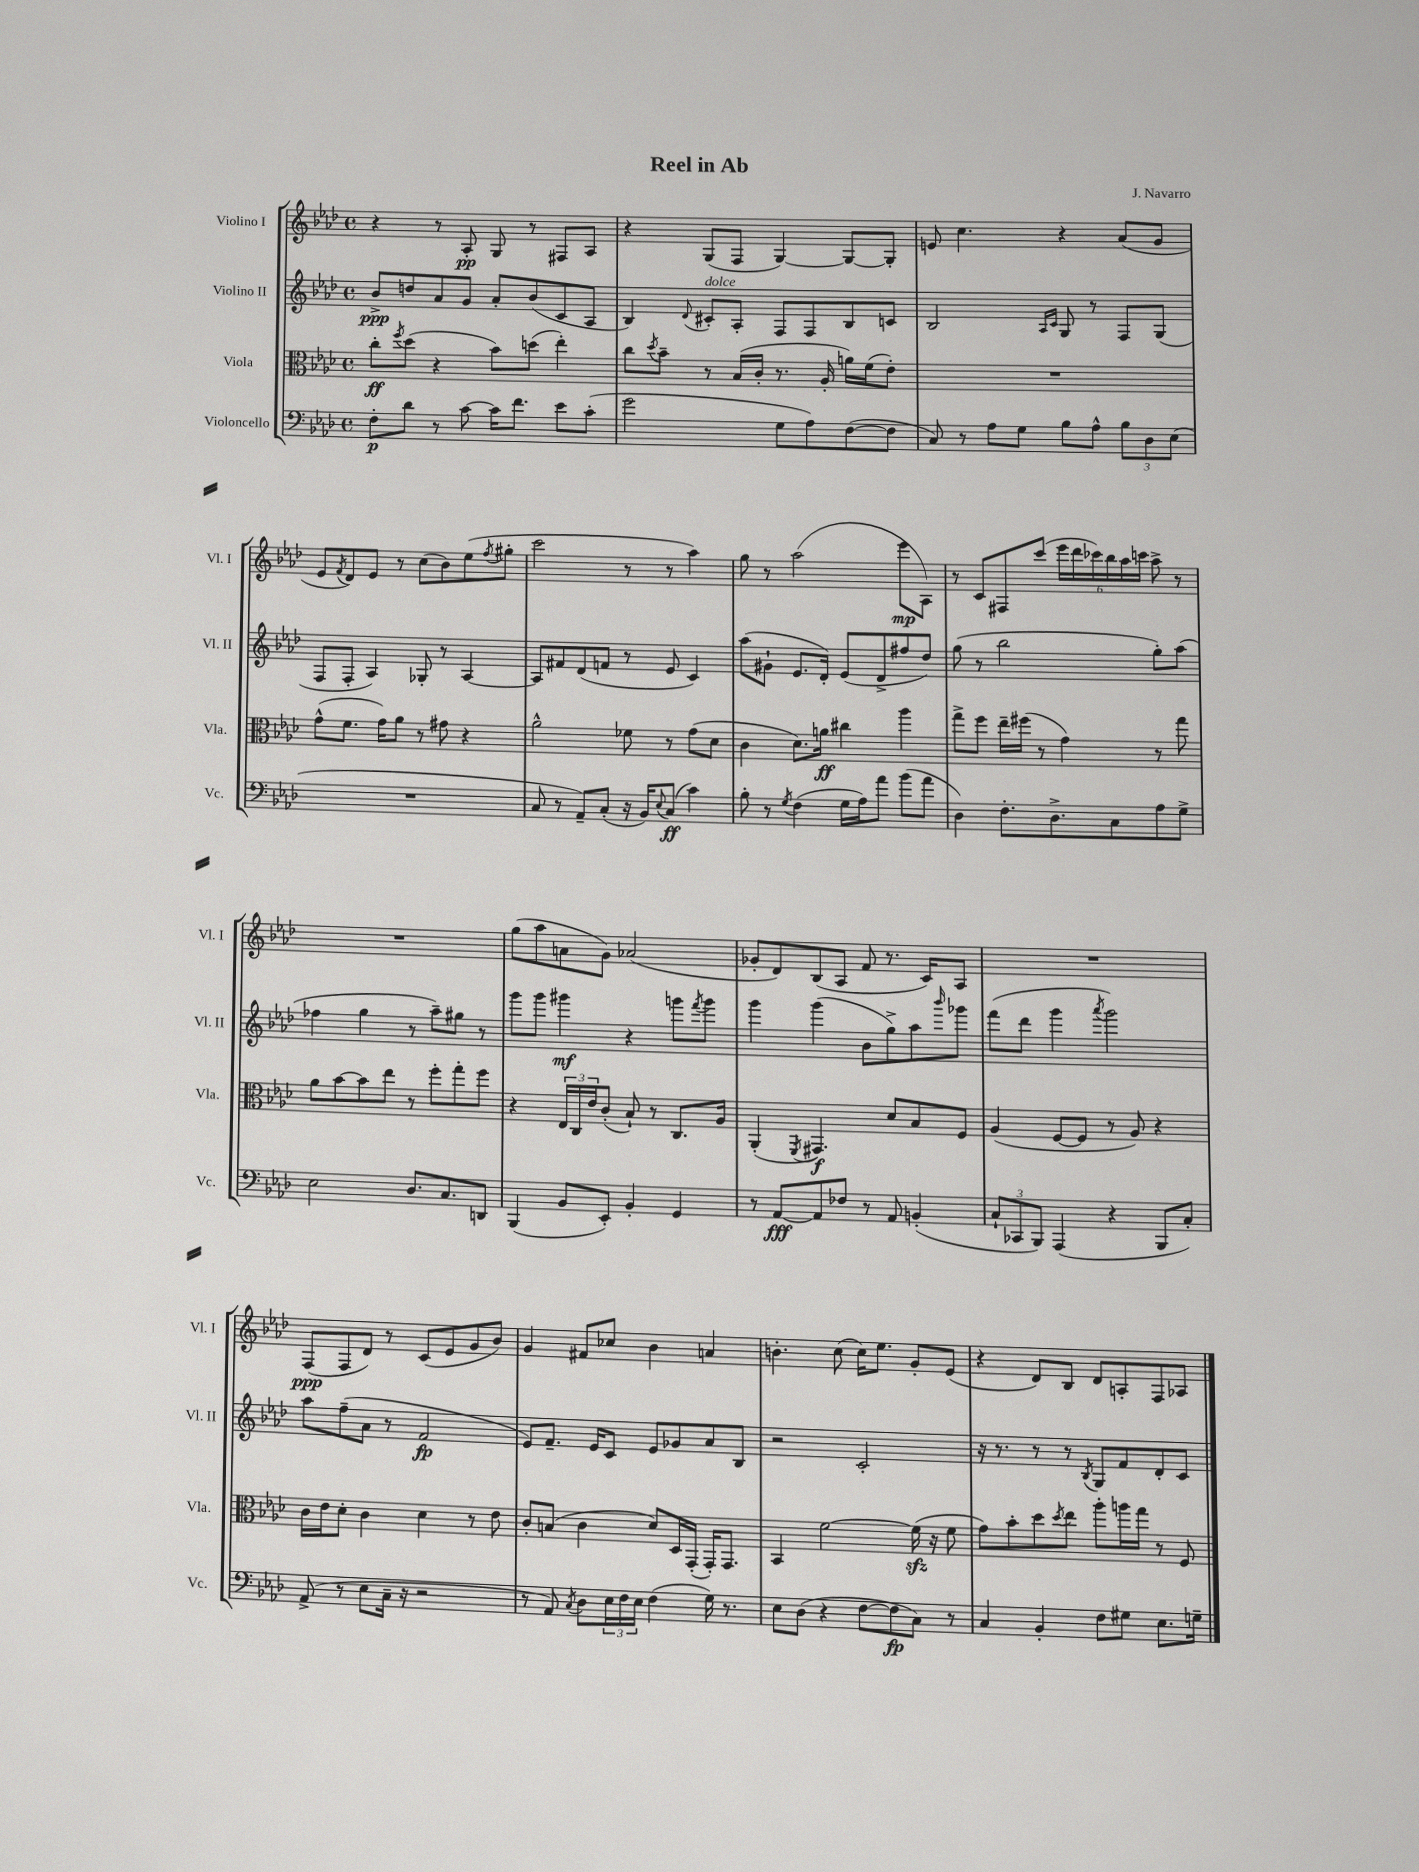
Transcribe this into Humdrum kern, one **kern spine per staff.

**kern	**dynam	**kern	**dynam	**kern	**dynam	**kern	**dynam
*part4	*part4	*part3	*part3	*part2	*part2	*part1	*part1
*staff4	*staff4	*staff3	*staff3	*staff2	*staff2	*staff1	*staff1
*I"Violoncello	*	*I"Viola	*	*I"Violino II	*	*I"Violino I	*
*I'Vc.	*	*I'Vla.	*	*I'Vl. II	*	*I'Vl. I	*
*clefF4	*	*clefC3	*	*clefG2	*	*clefG2	*
*k[b-e-a-d-]	*	*k[b-e-a-d-]	*	*k[b-e-a-d-]	*	*k[b-e-a-d-]	*
*M4/4	*	*M4/4	*	*M4/4	*	*M4/4	*
*met(c)	*	*met(c)	*	*met(c)	*	*met(c)	*
=1	=1	=1	=1	=1	=1	=1	=1
8F'\L	p	8cc'\L	ff	8b-^/L	ppp	4r	.
.	.	8qff/	.	.	.	.	.
8d-\J	.	(8dd-\J	.	8ddn/	.	.	.
8r	.	4r	.	8a-/	.	8r	.
[8c\	.	.	.	8g/J	.	8A-'/	pp
16c\KL]	.	8b-\L)	.	8a-'/L	.	8G/	.
8.f\J	.	.	.	.	.	.	.
.	.	(8ddn\J	.	(8b-/	.	8r	.
8e-\L	.	4ee-'\)	.	8c/	.	8F#X/L	.
(8c'\J	.	.	.	8A-/J	.	8A-/J	.
=2	=2	=2	=2	=2	=2	=2	=2
2g\	.	8cc\L	.	4B-/)	.	4r	.
.	.	8qdd-/	.	.	.	.	.
.	.	8b-~\J	.	.	.	.	.
.	.	.	.	8qqd-/	.	.	.
!	!	!	!	!LO:TX:a:i:t=dolce	!	!	!
.	.	8r	.	8c#X'/L	.	(8G/L	.
.	.	(16B-/LL	.	8A-'/J	.	8F/J	.
.	.	16c'/JJ	.	.	.	.	.
8G\L	.	8.r	.	8F/L	.	[4G/)	.
8A-\)	.	.	.	8F/	.	.	.
.	.	16A-'/	.	.	.	.	.
([8F\	.	16an\LL)	.	8B-/	.	8G/L_	.
.	.	(16f\J	.	.	.	.	.
8F\J]	.	8e-'\J)	.	8cn/J	.	8G'/J]	.
=3	=3	=3	=3	=3	=3	=3	=3
8C/)	.	1r	.	2B-/	.	8en/	.
8r	.	.	.	.	.	4.cc\	.
8A-\L	.	.	.	.	.	.	.
8G\J	.	.	.	.	.	.	.
.	.	.	.	16qqA-/LL	.	.	.
.	.	.	.	16qqc/JJ	.	.	.
8B-\L	.	.	.	8G/	.	4r	.
8A-^^\J	.	.	.	8r	.	.	.
12B-\L	.	.	.	8F/L	.	(8a-/L	.
12D-\	.	.	.	.	.	.	.
.	.	.	.	(8G/J	.	8g/J	.
(12E-\J	.	.	.	.	.	.	.
!!LO:LB:g=z
=4	=4	=4	=4	=4	=4	=4	=4
1r	.	(8g^^\L	.	8F/L	.	8e-/L	.
.	.	.	.	.	.	8qf/	.
.	.	8.f\J	.	8F'/J	.	8d-/)	.
.	.	.	.	4A-/)	.	8e-/J	.
.	.	16g\KL)	.	.	.	.	.
.	.	8a-\J	.	.	.	8r	.
.	.	8r	.	8G-X'/	.	(8cc\L	.
.	.	8g#X\	.	8r	.	8b-\)	.
.	.	4r	.	[4A-/	.	(8ee-\	.
.	.	.	.	.	.	8qff/	.
.	.	.	.	.	.	8gg#X'\J	.
=5	=5	=5	=5	=5	=5	=5	=5
8C/	.	2a-^^\	.	8A-/L]	.	2ccc\	.
8r	.	.	.	8f#X/	.	.	.
8AA-~/L)	.	.	.	(8d-/	.	.	.
(8C'/J	.	.	.	8fn/J	.	.	.
16r	.	8f-X\	.	8r	.	8r	.
16BB-/KL)	.	.	.	.	.	.	.
8qqE-/	.	.	.	.	.	.	.
(8C/J	ff	8r	.	8e-/	.	8r	.
4c\)	.	(8g\L	.	4c/)	.	4aa-\)	.
.	.	8d-\J	.	.	.	.	.
=6	=6	=6	=6	=6	=6	=6	=6
8B-'\	.	4c\	.	(8aa-\L	.	8gg\	.
8r	.	.	.	8g#X`\J	.	8r	.
8qG/	.	.	.	.	.	.	.
(4F\	.	8.d-\L)	.	8.e-/L	.	(2aa-\	.
.	.	16an\Jk	ff	16d-'/Jk)	.	.	.
16G\LL	.	4cc#X\	.	(8e-/L	.	.	.
16A-\J)	.	.	.	.	.	.	.
8a-\J	.	.	.	8d-^/	.	.	.
(8b-\L	.	4aa-\	.	8ff#X/	.	8eee-\L	mp
8a-\J	.	.	.	8dd-/J)	.	8A-\J)	.
=7	=7	=7	=7	=7	=7	=7	=7
4D-\)	.	8gg^\L	.	(8gg\	.	8r	.
.	.	8ff\J	.	8r	.	8c/L	.
8.F'\L	.	16ee-~\LL	.	2bb-\	.	8F#X/	.
.	.	(16ff#X\JJ	.	.	.	.	.
.	.	8r	.	.	.	(8ccc/J	.
8.D-^\	.	.	.	.	.	.	.
.	.	4g\)	.	.	.	24eee-\LL	.
.	.	.	.	.	.	24ddd-\	.
.	.	.	.	.	.	24ccc-X\)	.
8C\	.	.	.	.	.	24bb-\	.
.	.	.	.	.	.	24aa-\	.
.	.	.	.	.	.	24cccn\JJ	.
8A-\	.	8r	.	8gg'\L)	.	8aa-^\	.
8G^\J	.	8gg\	.	(8aa-\J	.	8r	.
!!LO:LB:g=z
=8	=8	=8	=8	=8	=8	=8	=8
2E-\	.	8a-\L	.	4ff-X\	.	1r	.
.	.	[8b-\	.	.	.	.	.
.	.	8b-\]	.	4gg\	.	.	.
.	.	8ee-\J	.	.	.	.	.
8.D-/L	.	8r	.	8r	.	.	.
.	.	8ff'\L	.	8aa-~\L)	.	.	.
8.C/	.	.	.	.	.	.	.
.	.	8gg'\	.	8gg#X\J	.	.	.
8DDn/J	.	8ff\J	.	8r	.	.	.
=9	=9	=9	=9	=9	=9	=9	=9
(4BBB-/	.	4r	.	8ggg\L	.	(8gg\L	.
.	.	.	.	8ggg\J	.	8aa-\	.
8BB-/L	.	24E-/LL	.	4ggg#X\	mf	8an\	.
.	.	24C/	.	.	.	.	.
.	.	24e-/J	.	.	.	.	.
8EE-'/J)	.	(8c'/J	.	.	.	8g\J)	.
4BB-'/	.	8B-`/)	.	4r	.	(2a-X/	.
.	.	8r	.	.	.	.	.
4GG/	.	8.C/L	.	8gggn\L	.	.	.
.	.	.	.	8qfff/	.	.	.
.	.	.	.	8ggg\J	.	.	.
.	.	16A-/Jk	.	.	.	.	.
=10	=10	=10	=10	=10	=10	=10	=10
8r	.	(4AA-'/	.	4ggg\	.	8g-X'/L	.
[8AA-/L	fff	.	.	.	.	8d-/)	.
.	.	8qFF/	.	.	.	.	.
8AA-/]	.	4.GG#X/)	f	(4ggg\	.	(8B-/	.
8F-X/J	.	.	.	.	.	8A-/J	.
8r	.	.	.	8b-\L	.	8f/	.
8AA-/	.	8d-/L	.	8gg^\)	.	8.r	.
(4BBn'/	.	8B-/	.	8aa-\	.	.	.
.	.	.	.	.	.	16c/KL)	.
.	.	.	.	16qqbbb-/	.	.	.
.	.	8F/J	.	8ggg-X\J	.	8A-/J	.
=11	=11	=11	=11	=11	=11	=11	=11
12C`/L	.	(4A-/	.	(8fff\L	.	1r	.
12CC-X/	.	.	.	.	.	.	.
.	.	.	.	8ddd-\J	.	.	.
12BBB-/J)	.	.	.	.	.	.	.
(4AAA-/	.	[8F/L	.	4ggg\	.	.	.
.	.	8F/J]	.	.	.	.	.
.	.	.	.	8qaaa-/	.	.	.
4r	.	8r	.	2ggg\)	.	.	.
.	.	8A-/)	.	.	.	.	.
8BBB-/L	.	4r	.	.	.	.	.
8C'/J)	.	.	.	.	.	.	.
!!LO:LB:g=z
=12	=12	=12	=12	=12	=12	=12	=12
(8AA-^/	.	16c\LL	.	8aa-\L	.	(8F/L	ppp
.	.	16e-\J	.	.	.	.	.
8r	.	8d-'\J	.	(8ff~\	.	8F/	.
8E-\L	.	4c\	.	8a-\J	.	8d-/J)	.
16C~\Jk	.	.	.	8r	.	8r	.
16r	.	.	.	.	.	.	.
2r	.	4d-\	.	2f/	fp	(8c/L	.
.	.	.	.	.	.	8e-/	.
.	.	8r	.	.	.	8g/	.
.	.	8e-\	.	.	.	8b-/J)	.
=13	=13	=13	=13	=13	=13	=13	=13
8r	.	8c'/L	.	8e-/L)	.	4g/	.
8AA-/)	.	(8Bn/J	.	8.f~/J	.	.	.
8qC/	.	.	.	.	.	.	.
8D-\L	.	4c\	.	.	.	8f#X/L	.
.	.	.	.	16e-/KL	.	.	.
24E-\L	.	.	.	8c/J	.	8cc-X/J	.
24F\	.	.	.	.	.	.	.
24E-\JJ	.	.	.	.	.	.	.
(4F\	.	8d-/L)	.	8e-/L	.	4b-\	.
.	.	16D-/L	.	8g-X/	.	.	.
.	.	(16GG'/JJ	.	.	.	.	.
16G\)	.	16GG'/KL)	.	8a-/	.	4an/	.
8.r	.	8.GG/J	.	.	.	.	.
.	.	.	.	8B-/J	.	.	.
=14	=14	=14	=14	=14	=14	=14	=14
8E-\L	.	4BB-/	.	2r	.	4.bn'\	.
(8D-\J	.	.	.	.	.	.	.
4r	.	[2f\	.	.	.	.	.
.	.	.	.	.	.	(8cc\	.
[8F\L	.	.	.	2c'/	.	16cc\KL)	.
.	.	.	.	.	.	8.ee-\J	.
8F\]	fp	.	.	.	.	.	.
8C\J)	.	(16fzz\]	.	.	.	8g'/L	.
.	.	16r	.	.	.	.	.
8r	.	8f\	.	.	.	(8e-/J	.
=15	=15	=15	=15	=15	=15	=15	=15
4C/	.	8g\L)	.	16r	.	4r	.
.	.	.	.	8.r	.	.	.
.	.	8b-'\	.	.	.	.	.
4BB-'/	.	8dd-\	.	8r	.	8d-/L)	.
.	.	8qdd-/	.	.	.	.	.
.	.	8ee-\J	.	8r	.	8B-/J	.
.	.	.	.	8qB-/	.	.	.
8F\L	.	8aa-'\L	.	8G/L	.	8d-/L	.
8G#X\J	.	16aan\L	.	8f/	.	8An'/	.
.	.	16gg\JJ	.	.	.	.	.
8.E-\L	.	8r	.	8d-'/	.	8F/	.
.	.	8F/	.	8c/J	.	8A-X/J	.
16Gn~\Jk	.	.	.	.	.	.	.
==	==	==	==	==	==	==	==
*-	*-	*-	*-	*-	*-	*-	*-
